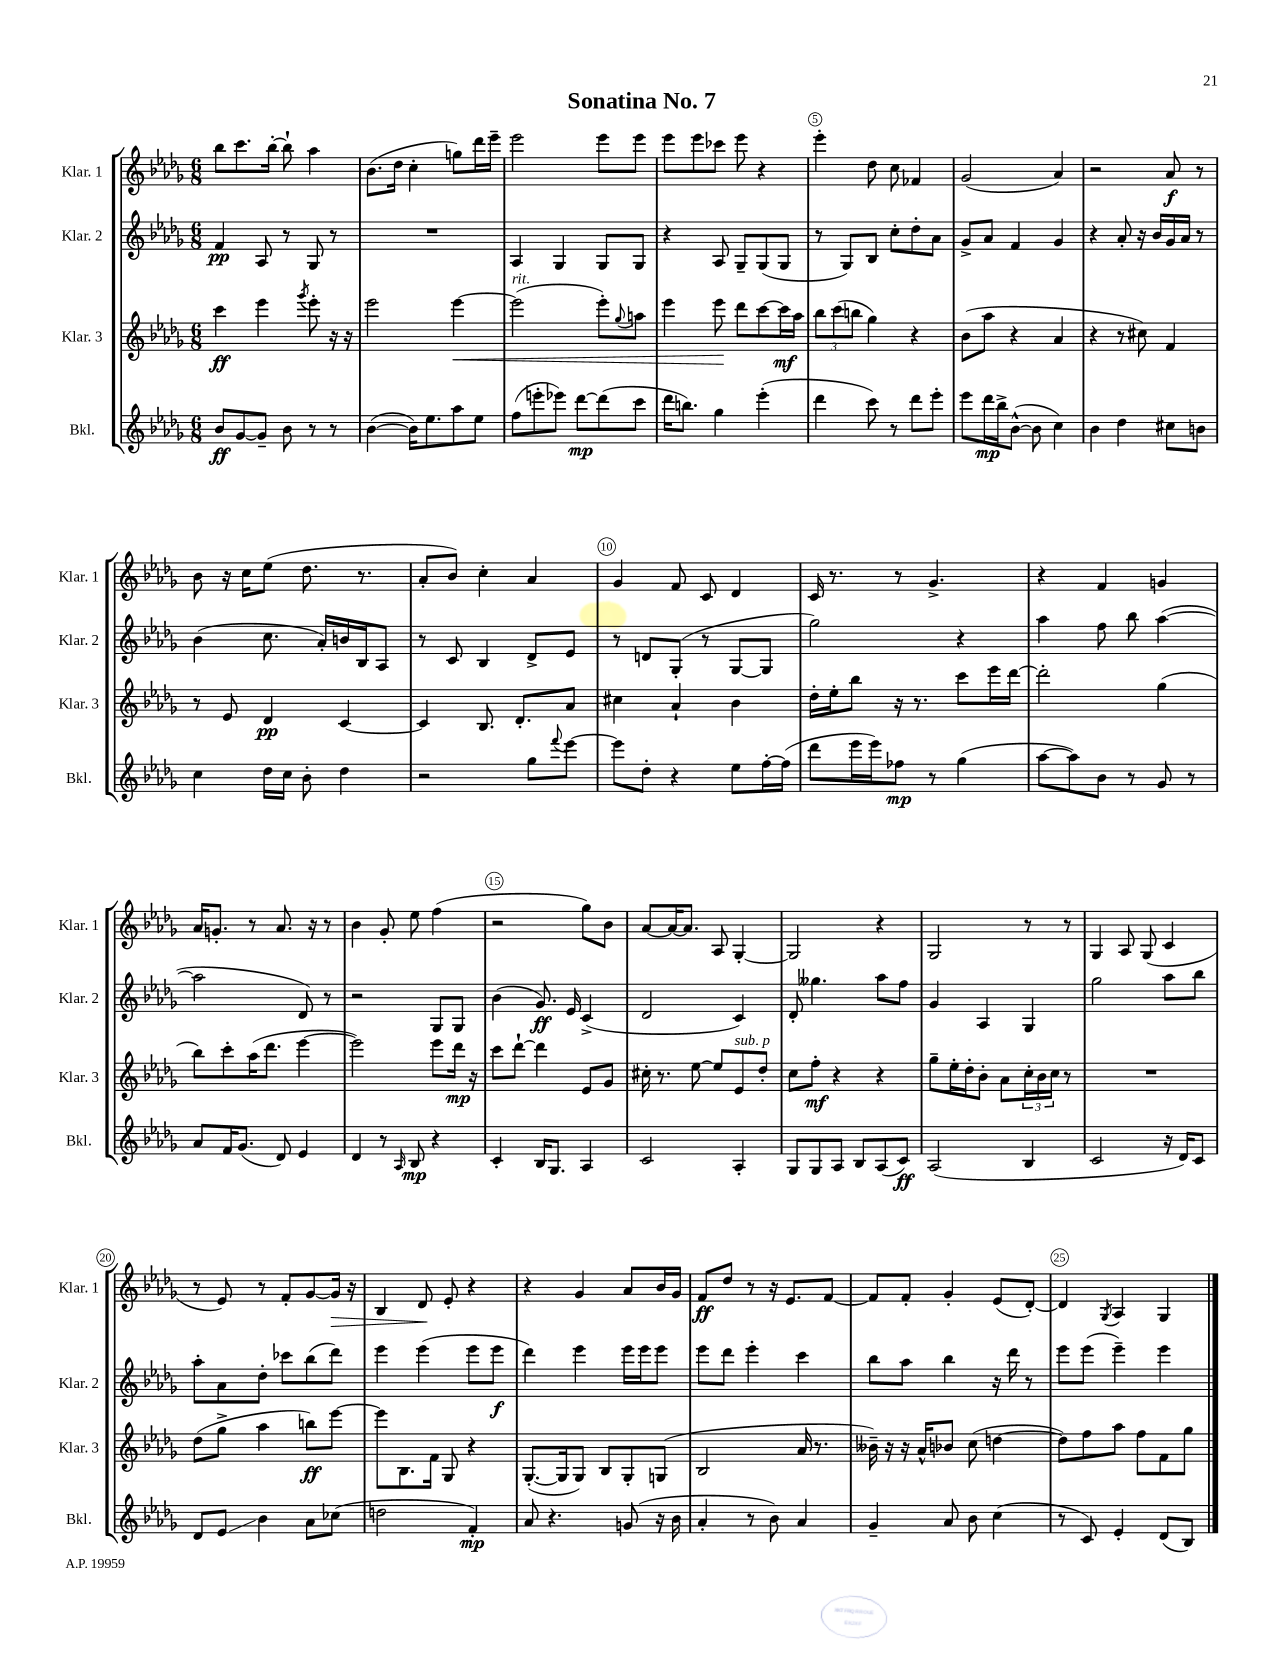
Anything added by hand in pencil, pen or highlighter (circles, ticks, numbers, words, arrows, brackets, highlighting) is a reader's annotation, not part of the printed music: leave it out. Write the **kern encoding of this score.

**kern	**kern	**kern	**kern
*staff4	*staff3	*staff2	*staff1
*clefG2	*clefG2	*clefG2	*clefG2
*k[b-e-a-d-g-]	*k[b-e-a-d-g-]	*k[b-e-a-d-g-]	*k[b-e-a-d-g-]
*M6/8	*M6/8	*M6/8	*M6/8
8b-	4ccc	4f	8bb-
[8g-	.	.	8.ccc
8g-~]	4eee-	8A-	.
.	.	.	[16bb-'
8b-	.	8r	8bb-`]
.	8qggg-	.	.
8r	8eee-'	8G-	4aa-
8r	16r	8r	.
.	16r	.	.
=	=	=	=
([4b-	2eee-	2.r	(8.b-
.	.	.	16dd-
16b-])	.	.	4cc'
8.ee-	.	.	.
8aa-	[4eee-	.	8gg)
8ee-	.	.	16ddd-
.	.	.	16eee-~
=	=	=	=
(8ff	(2eee-]	4A-	2eee-
8eee'	.	.	.
8eee-)	.	4G-	.
[8ddd-	.	.	.
(8ddd-]	8eee-')	8G-	8eee-
.	8qqgg-	.	.
8ccc	8aa	8G-	8eee-
=	=	=	=
16ddd-	4eee-	4r	8eee-
8.bb)	.	.	.
.	.	.	8eee-
4gg-	8eee-	8A-	8ccc-
.	8ddd-	8G-~	8eee-
(4eee-'	[8ccc	(8G-	4r
.	16ccc]	8G-	.
.	16aa-	.	.
=	=	=	=
4ddd-	12bb-	8r	4eee-'
.	(12ccc	.	.
.	.	8G-)	.
.	12bb	.	.
8ccc)	4gg-)	8B-	8dd-
8r	.	8cc'	8cc
8ddd-	4r	8dd-'	4f-
8eee-'	.	8a-	.
=	=	=	=
8eee-	(8b-	8g-^	(2g-
16ddd-	8aa-	8a-	.
16bb-^	.	.	.
([8b-^^	4r	4f	.
8b-]	.	.	.
4cc)	4a-	4g-	4a-)
=	=	=	=
4b-	4r	4r	2r
4dd-	8r	8a-'	.
.	8cc#)	16r	.
.	.	16b-	.
8cc#	4f	16g-	8a-
.	.	16a-	.
8b	.	8r	8r
=	=	=	=
4cc	8r	(4b-	8b-
.	8e-	.	16r
.	.	.	16cc
16dd-	4d-	8.cc	(8ee-
16cc	.	.	.
8b-'	.	.	8.dd-
.	.	16a-')	.
4dd-	[4c	16b	.
.	.	16B-	8.r
.	.	8A-	.
=	=	=	=
2r	4c]	8r	8a-'
.	.	8c	8b-)
.	8.B-	4B-	4cc'
.	8.d-'	.	.
8gg-	.	8d-^	4a-
8qqfff	.	.	.
[8eee-	8a-	8e-	.
=	=	=	=
8eee-]	4cc#	8r	4g-
8dd-'	.	8d	.
4r	4a-`	(8G-'	8f
.	.	8r	8c
8ee-	4b-	[8G-	4d-
[16ff'	.	8G-]	.
(16ff]	.	.	.
=	=	=	=
8ddd-	16dd-'	2gg-)	16c
.	16ee-'	.	8.r
16eee-	8bb-	.	.
16eee-)	.	.	.
8ff-	16r	.	8r
.	8.r	.	.
8r	.	.	4.g-^
(4gg-	8ccc	4r	.
.	16eee-	.	.
.	[16ddd-	.	.
=	=	=	=
[8aa-	2ddd-']	4aa-	4r
8aa-])	.	.	.
8b-	.	8ff	4f
8r	.	8bb-	.
8g-	(4gg-	([4aa-	4g
8r	.	.	.
=	=	=	=
8a-	8bb-)	2aa-]	16a-
.	.	.	8.g'
16f	8ccc'	.	.
(8.g-	.	.	.
.	(16aa-	.	8r
.	8.ddd-	.	.
8d-)	.	.	8.a-
4e-	[4eee-	8d-)	.
.	.	.	16r
.	.	8r	8r
=	=	=	=
4d-	2eee-])	2r	4b-
8r	.	.	8g-'
16qqA-	.	.	.
8B-	.	.	8ee-
4r	8eee-	8G-	(4ff
.	16ddd-	8G-	.
.	16r	.	.
=	=	=	=
4c'	8ccc	(4b-	2r
.	[8ddd-`	.	.
16B-	4ddd-]	8.g-)	.
8.G-	.	.	.
.	.	16e-	.
4A-	8e-	(4c^	8gg-)
.	8g-	.	8b-
=	=	=	=
2c	16cc#'	2d-	[8a-
.	8.r	.	.
.	.	.	16a-_
.	.	.	8.a-]
.	[8ee-	.	.
.	8ee-]	.	8A-
4A-'	8e-	4c)	[4G-'
.	8dd-'	.	.
=	=	=	=
8G-	8cc	8d-'	2G-]
8G-	8ff'	4.gg--	.
8A-	4r	.	.
8B-	.	.	.
(8A-	4r	8aa-	4r
8c)	.	8ff	.
=	=	=	=
(2A-	8gg-~	4g-	2G-
.	16ee-'	.	.
.	16dd-'	.	.
.	8b-'	4A-	.
.	8a-	.	.
4B-	24cc'	4G-	8r
.	24b-	.	.
.	24cc	.	.
.	8r	.	8r
=	=	=	=
2c	2.r	2gg-	4G-
.	.	.	8A-
.	.	.	(8G-
16r	.	8aa-	4c
16d-)	.	.	.
8c	.	8bb-	.
=	=	=	=
8d-	(8dd-	8aa-'	8r
8e-	8gg-^	8a-	8e-)
4b-	4aa-	8dd-'	8r
.	.	8ccc-	8f'
8a-	8bb)	(8bb-	[8g-
(8cc-	[8eee-	8ddd-)	16g-]
.	.	.	16r
=	=	=	=
2dd	8eee-]	4eee-	4B-
.	8.B-	.	.
.	.	(4eee-	8d-
.	16f	.	.
.	8G-	.	8e-'
4f')	4r	8eee-	4r
.	.	8eee-	.
=	=	=	=
8a-	([8.G-'	4ddd-)	4r
4.r	.	.	.
.	16G-]	.	.
.	8G-)	4eee-	4g-
.	8B-	.	.
(8g	8G-'	16eee-	8a-
.	.	16eee-	.
16r	(8G	8eee-	16b-
16b-	.	.	16g-
=	=	=	=
4a-'	2B-	8eee-	8f
.	.	8ddd-	8dd-
8r	.	4eee-'	8r
8b-)	.	.	16r
.	.	.	8.e-
4a-	16a-	4ccc	.
.	8.r	.	.
.	.	.	[8f
=	=	=	=
4g-~	16b--~)	8bb-	8f]
.	16r	.	.
.	16r	8aa-	8f'
.	16a-^^	.	.
8a-	8b-	4bb-	4g-'
8b-	(8cc	.	.
(4cc	[4dd	16r	(8e-
.	.	16ddd-	.
.	.	8r	[8d-')
=	=	=	=
8r	8dd])	8eee-	4d-]
8c)	8ff	(8eee-	.
.	.	.	8qG-
4e-'	8aa-	4eee-~)	4A-
.	8ff	.	.
(8d-	8f	4eee-	4G-
8B-)	8gg-	.	.
==	==	==	==
*-	*-	*-	*-
